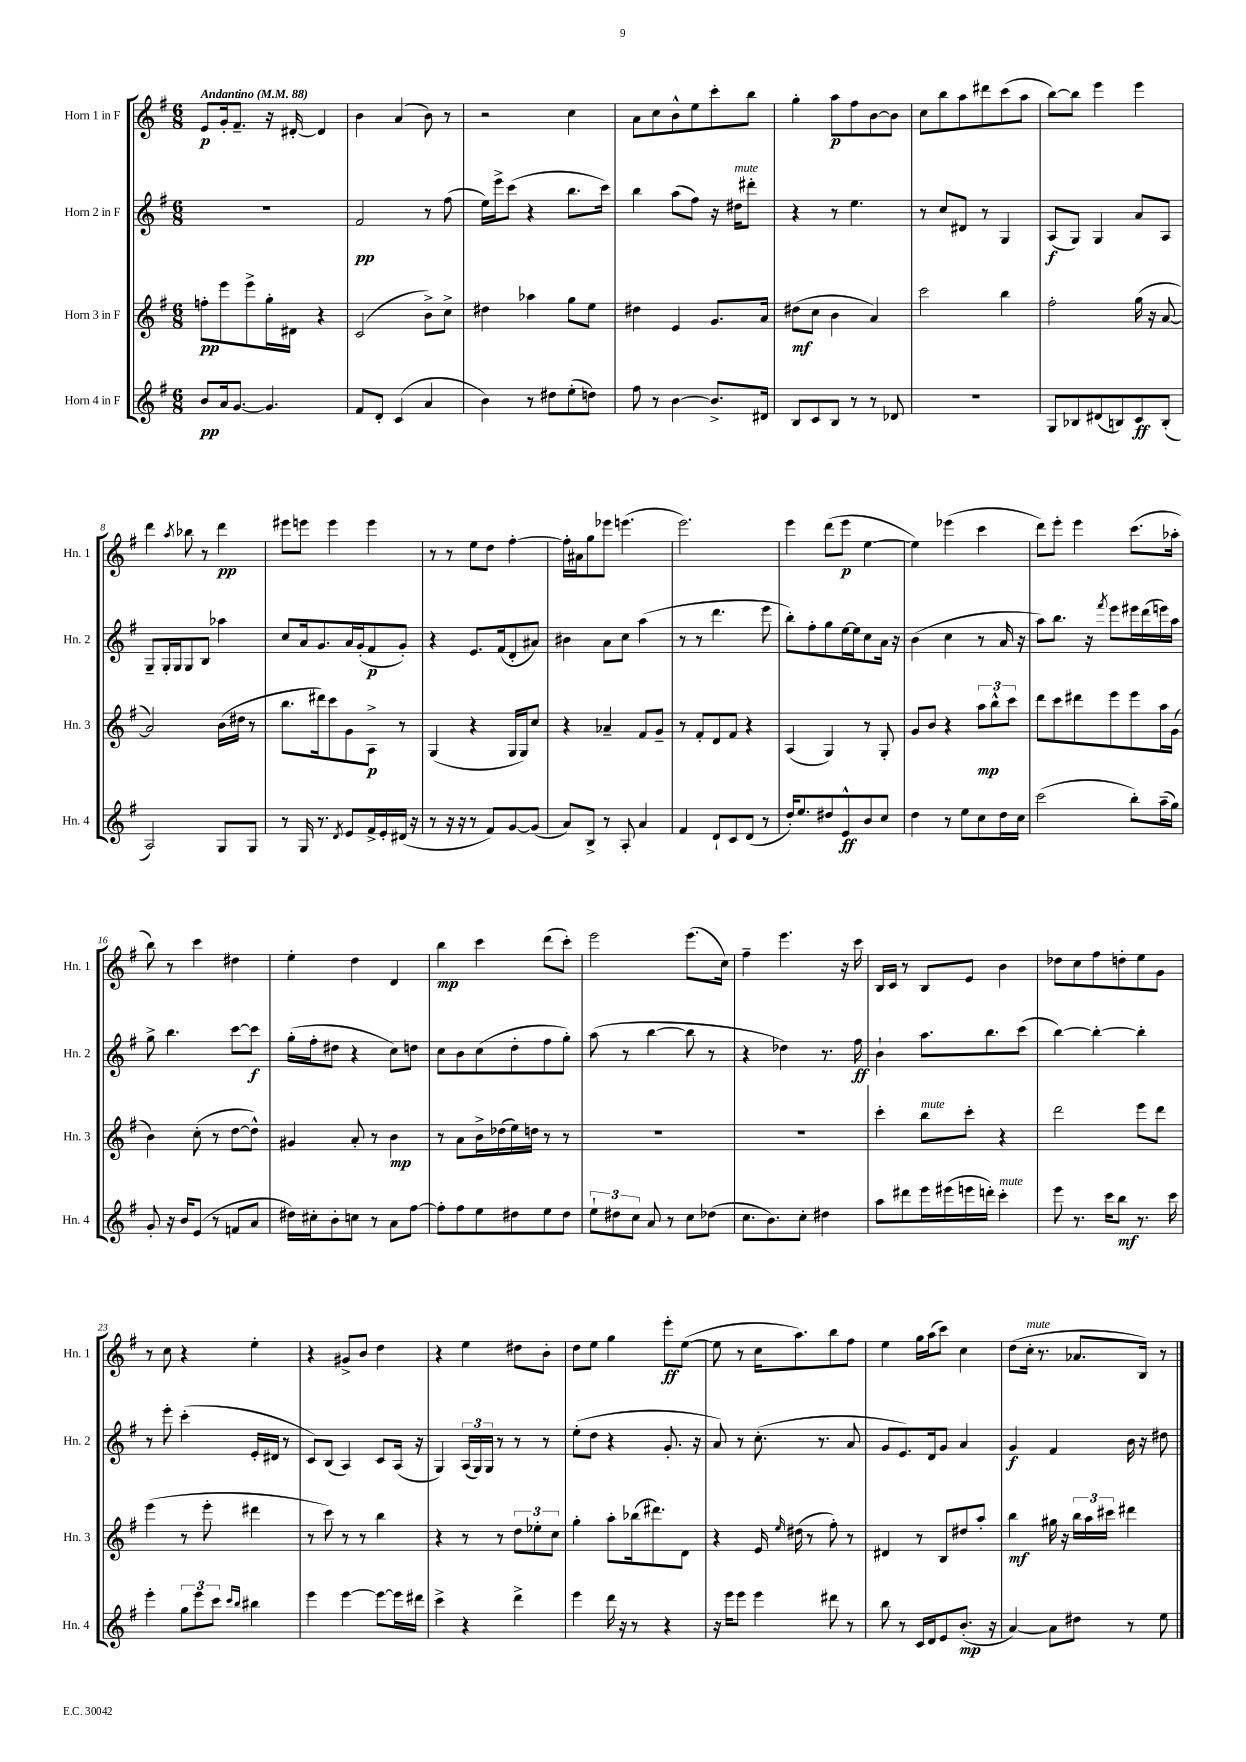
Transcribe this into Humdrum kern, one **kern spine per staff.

**kern	**kern	**kern	**kern
*staff4	*staff3	*staff2	*staff1
*clefG2	*clefG2	*clefG2	*clefG2
*k[f#]	*k[f#]	*k[f#]	*k[f#]
*M6/8	*M6/8	*M6/8	*M6/8
*MM88	*MM88	*MM88	*MM88
8b	8ff'	2.r	8e
16a	8eee	.	16g'
[8.g	.	.	8.f#~
.	8eee^	.	.
4.g]	16gg'	.	16r
.	16d#	.	[16d#'
.	4r	.	4d#]
=	=	=	=
8f#	(2c	2f#	4b
8d'	.	.	.
(4c	.	.	(4a
4a	8b^)	8r	8b)
.	8cc^	(8ff#	8r
=	=	=	=
4b)	4dd#	16ee)	2r
.	.	16eee^	.
.	.	(8ccc	.
8r	4aa-	4r	.
8dd#	.	.	.
(8ee'	8gg	8.bb	4cc
8dd)	8ee	.	.
.	.	16ccc)	.
=	=	=	=
8ff#	4dd#	4bb	8a
8r	.	.	8cc
[4b	4e	(8aa	8b^^
.	.	8ff#)	8ee
8.b^]	8.g	16r	8ccc'
.	.	16dd#	.
.	.	8ddd#'	8bb
16d#	16a	.	.
=	=	=	=
8B	(8dd#	4r	4gg'
8c	8cc	.	.
8B	4b	8r	8aa
8r	.	4.ee	8ff#
8r	4a)	.	[8b
8d-	.	.	8b]
=	=	=	=
2.r	2ccc	8r	8cc
.	.	8cc	8bb
.	.	8d#	8aa
.	.	8r	8ddd#
.	4bb	4G	(8ccc
.	.	.	8aa
=	=	=	=
8G	2ff#'	(8A	[8bb)
8B-	.	8G)	8bb]
(8d#	.	4G	4eee
8B)	.	.	.
8c	(16gg	8a	4eee
.	16r	.	.
(8B'	[8a	8A	.
=	=	=	=
2A)	2a])	8G~	4ddd
.	.	16G'	.
.	.	16G	.
.	.	.	8qaa
.	.	8G	8bb-
.	.	8B	8r
8G	(16b	4aa-	4ddd
.	16dd#	.	.
8G	8r	.	.
=	=	=	=
8r	8.bb	8cc	8eee#
16G	.	16a	8eee
8.r	16ddd#)	8.g	.
.	8ccc	.	4eee
8qd	.	.	.
8e	8g	16a	.
.	.	(16g'	.
16f#^	8A^	8f#	4eee
16e'	.	.	.
(16d#	8r	8g')	.
16r	.	.	.
=	=	=	=
8r	(4G	4r	8r
16r	.	.	8r
16r	.	.	.
8r	4r	8.e	8ee
8f#)	.	.	8dd
.	.	(16f#	.
[8g	16G	8d'	[4ff#'
.	16G)	.	.
(8g]	8cc	8a#)	.
=	=	=	=
8a)	4r	4b#	16ff#']
.	.	.	16a#
8B^	.	.	8gg
8r	4a-~	8a	8eee-
8A'	.	8cc	(4.eee
4a	8f#	(4aa	.
.	8g~	.	.
=	=	=	=
4f#	8r	8r	2.eee)
.	8f#'	8r	.
8d`	8d	4.ddd	.
8c	8f#	.	.
(8d	4r	.	.
8r	.	8eee	.
=	=	=	=
16dd')	(4A	8bb')	4eee
8.ee	.	.	.
.	.	8ff#'	.
8dd#	4G)	8gg	(8ddd
8e^^	.	[16ee	8eee
.	.	16ee]	.
8b	8r	8cc	[4ee
8cc	8G'	16a	.
.	.	16r	.
=	=	=	=
4dd	8g	(4b	4ee])
.	8b	.	.
8r	4r	4cc	(4eee-
8ee	.	.	.
8cc	12aa	8r	4ccc
.	12bb^^	.	.
16dd	.	16a	.
.	12ccc	.	.
16cc	.	16r	.
=	=	=	=
(2ccc	8ddd	8aa)	8ddd)
.	8ccc	8.bb	8eee'
.	8ddd#	.	4eee
.	.	16r	.
.	.	8qfff#	.
.	8eee	8eee	.
8bb')	8eee	16eee#	(8.ccc
.	.	(16ddd	.
(16aa~	16aa	16eee)	.
16gg)	(16g	16aa	16aa-'
=	=	=	=
8g'	4b)	8gg^	8bb)
16r	.	4.bb	8r
16b	.	.	.
(8e	(8cc'	.	4ccc
8r	8r	.	.
8f	[8dd	[8ccc	4dd#
8a	8dd^^])	8ccc]	.
=	=	=	=
16dd#)	4g#	(16gg'	4ee'
16cc#'	.	16ff#'	.
8b'	.	8dd#	.
8cc	8a'	4r	4dd
8r	8r	.	.
8a	4b	8cc)	4d
[8ff#	.	8dd	.
=	=	=	=
8ff#']	8r	8cc	4bb
8ff#	8a	8b	.
8ee	16b^	(8cc	4ccc
.	(16dd-	.	.
8dd#	16ee)	8dd'	.
.	16dd	.	.
8ee	8r	8ff#	(8ddd
8dd#	8r	8gg')	8ccc')
=	=	=	=
12ee`	2.r	(8aa	2eee
12dd#	.	.	.
.	.	8r	.
12cc	.	.	.
8a	.	[4bb	.
8r	.	.	.
8cc	.	8bb]	(8.eee
(8dd-	.	8r	.
.	.	.	16cc)
=	=	=	=
8.cc	2.r	4r	4ff#~
8.b)	.	.	.
.	.	4dd-)	4.eee
8cc'	.	.	.
4dd#	.	8.r	.
.	.	.	16r
.	.	16ff#	16ccc
=	=	=	=
8aa	4ccc'	4b`	16B
.	.	.	16c
8ddd#	.	.	8r
16eee	8bb	8.aa	8B
(16eee#	.	.	.
16eee	8ccc'	.	8e
16ddd')	.	8.bb	.
4ccc'	4r	.	4b
.	.	(8ccc	.
=	=	=	=
8eee	2ddd	[4bb)	8dd-
8.r	.	.	8cc
.	.	4bb'_	8ff#
16ccc	.	.	.
8bb	.	.	8dd'
8.r	8eee	4bb']	8ee
.	8ddd	.	8g
16ccc	.	.	.
=	=	=	=
4eee'	(4eee	8r	8r
.	.	8eee'	8cc
12gg	8r	(4ccc'	4r
12eee	.	.	.
.	8eee'	.	.
12ccc	.	.	.
16qqccc	.	.	.
16qqbb	.	.	.
4bb#	4ddd#	16e'	4ee'
.	.	16d#	.
.	.	8r	.
=	=	=	=
4eee	8r	8c)	4r
.	8ccc)	(8B	.
[4eee	8r	4A)	8g#^
.	8r	.	8b
8eee_	4bb	8c	4dd
16eee]	.	(16A	.
16ddd#	.	16r	.
=	=	=	=
4ccc^	4r	4G)	4r
4r	8r	(24A	4ee
.	.	24G)	.
.	.	24G	.
.	8r	8r	.
4ddd^	12dd	8r	8dd#
.	12ee-'	.	.
.	.	8r	8b'
.	12cc	.	.
=	=	=	=
4eee	4gg'	(8ee'	8dd
.	.	8dd	8ee
16ddd	8aa'	4r	4gg
16r	.	.	.
8r	(16bb-	.	.
.	8.ddd#)	.	.
4r	.	8.g'	8eee'
.	8d	.	([8ee
.	.	16r	.
=	=	=	=
16r	4r	8a)	8ee]
16eee	.	.	.
8eee	.	8r	8r
4eee	16e	(8.cc'	16cc
.	16qqee	.	.
.	(16dd#	.	8.aa)
.	8r	.	.
.	.	8.r	.
8ddd#	8ff#')	.	8bb
8r	8r	8a	8ff#
=	=	=	=
8bb	4d#	8g	4ee
8r	.	8.e)	.
16c	8r	.	16gg
16d	.	16d	(16aa
8e	8B	8g	8ccc)
(8.b'	8dd#	4a	4cc
.	8aa'	.	.
16r	.	.	.
=	=	=	=
[4a)	4bb	4g	(8dd
.	.	.	16cc'
.	.	.	8.r
8a]	16gg#	4f#	.
.	16r	.	.
8dd#	24bb	.	8.a-
.	24aa	.	.
.	24ccc#	.	.
8r	4ddd#	16b	.
.	.	16r	16B)
8ee	.	8dd#	8r
==	==	==	==
*-	*-	*-	*-
